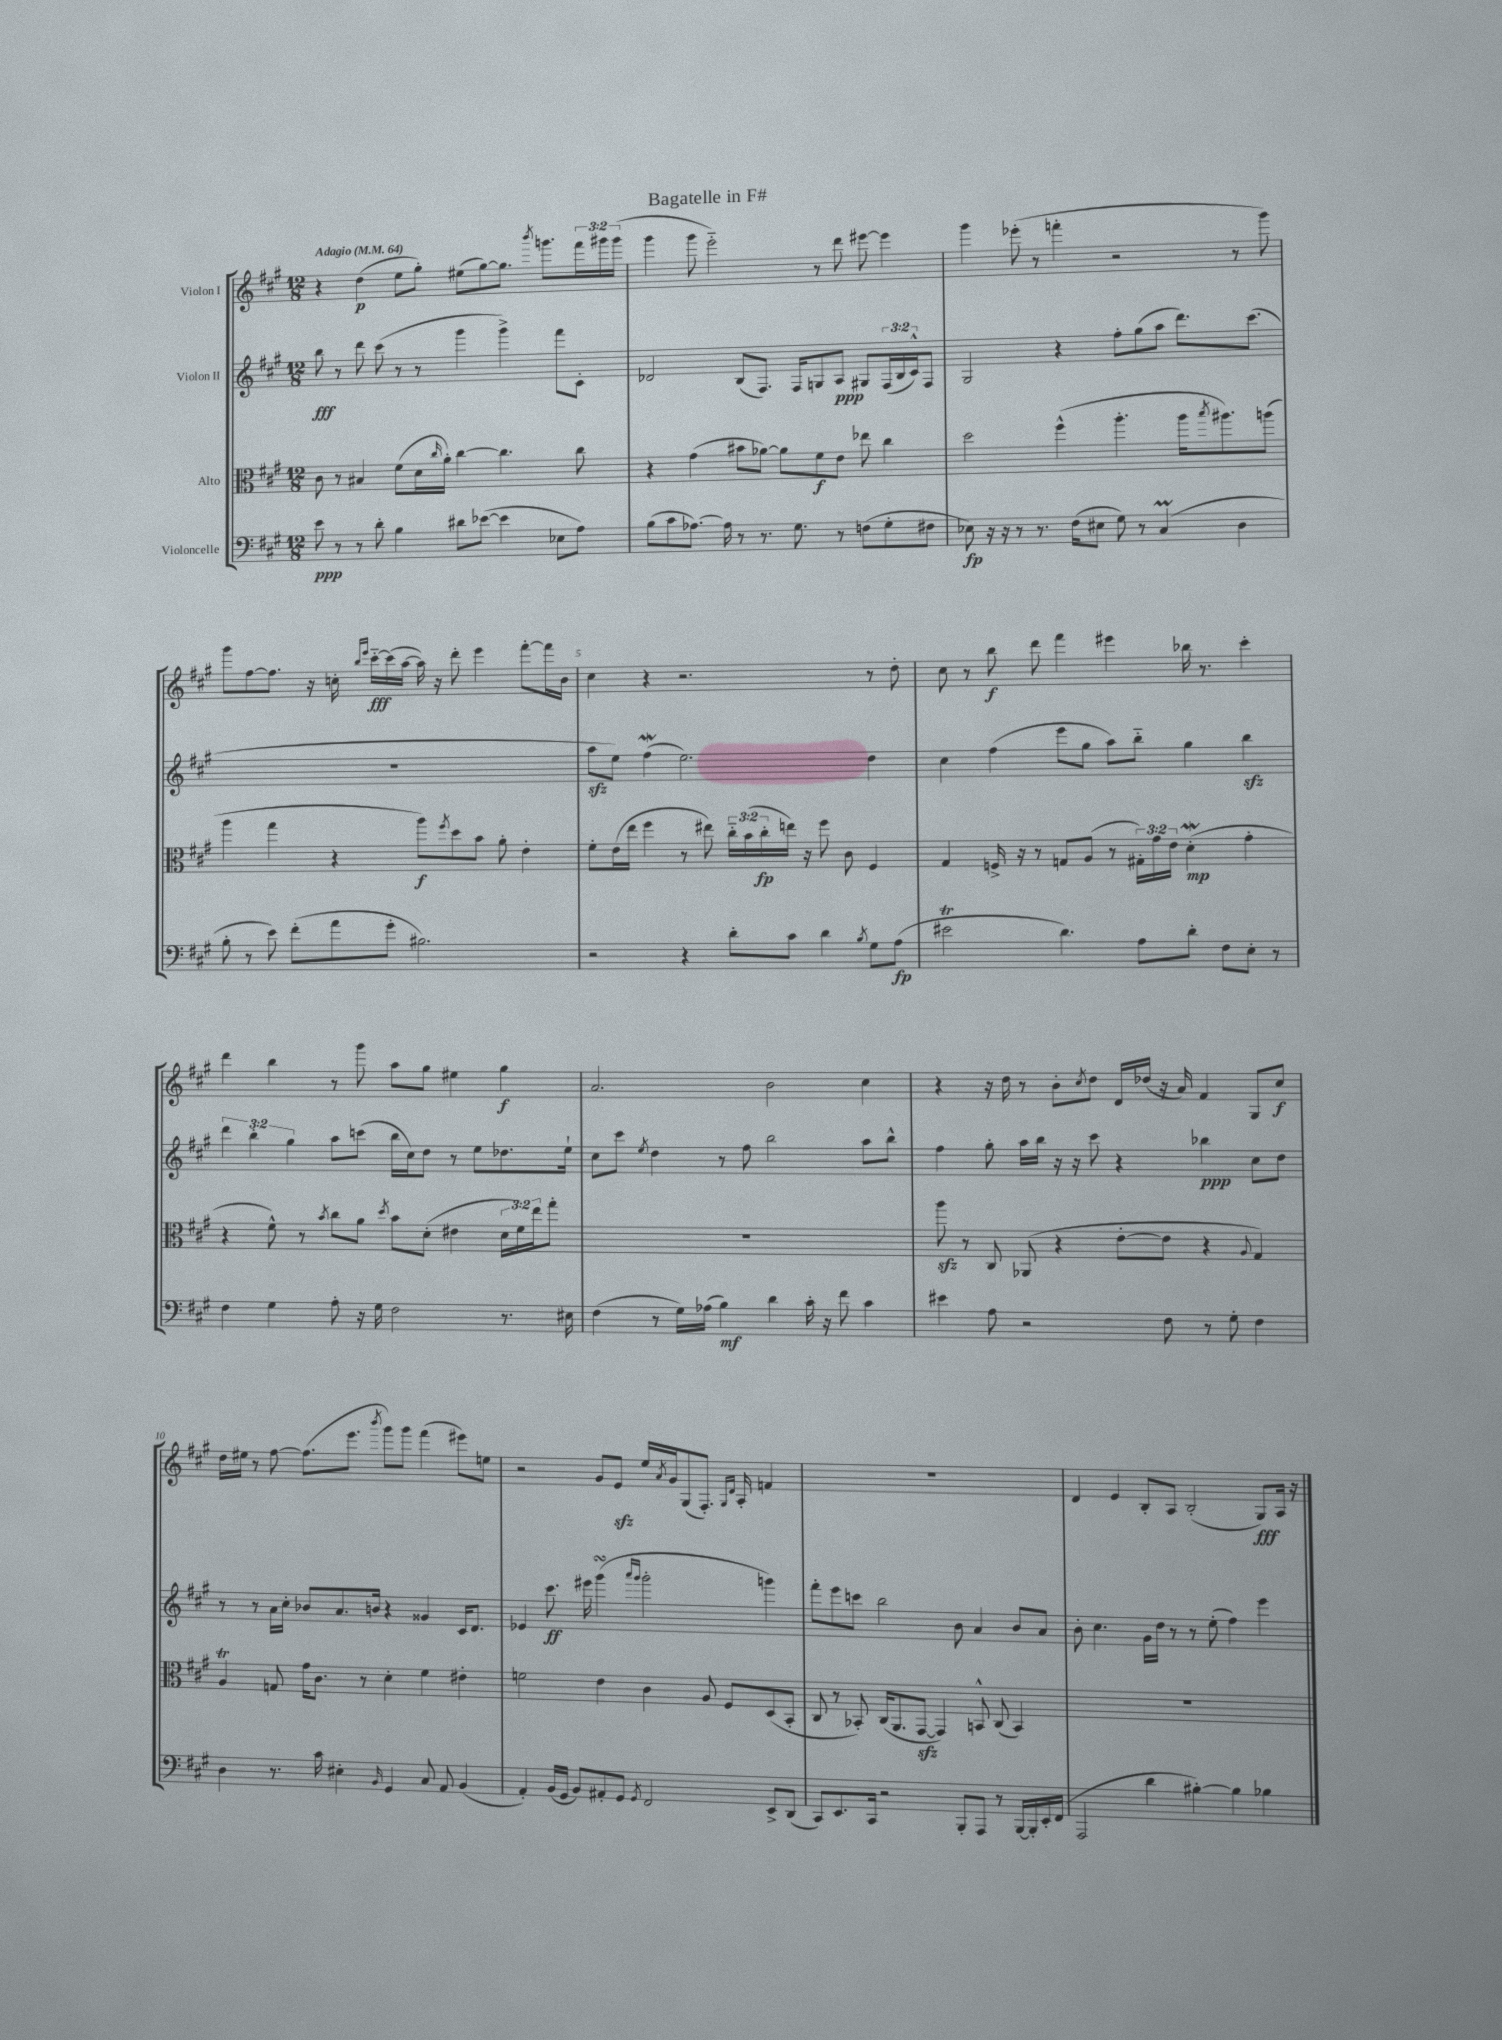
\header { title = "Bagatelle in F#" }
<<
\new StaffGroup <<
\new Staff = "s0" \with { instrumentName = "Violon I" } {
    \clef treble \key a \major \numericTimeSignature \time 12/8 \override Staff.TupletNumber.text = #tuplet-number::calc-fraction-text \tempo "Adagio" 4 = 64
    r4 d''4\p( e''8 gis''8-.) eis''8( gis''8~) gis''8. \acciaccatura { b'''8 } g'''8. \tuplet 3/2 { fis'''16 gis'''16 gis'''16( } |
    gis'''4 gis'''8 e'''2-_) r8 d'''8 eis'''8~ eis'''4 |
    gis'''4 ees'''8-.( r8 f'''4-. r2 r8 gis'''8) |
    gis'''8 fis''8~ fis''8. r16 c''16-. \grace { b''16 e'''16 } cis'''16~-_\fff cis'''16( a''16~ a''16) r16 d'''8-. e'''4 fis'''8~-. fis'''16 b'16 |
    cis''4 r4 r2. r8 d''8-. |
    cis''8 r8 b''8\f d'''8 fis'''4 eis'''4 bes''16 r8. cis'''4-. |
    d'''4 b''4 r8 gis'''8 a''8 gis''8 eis''4 gis''4\f |
    a'2. b'2 cis''4 |
    r4 r16 d''16 r8 b'8-. \acciaccatura { cis''8 } d''8 d'16 des''16( r16 a'16) fis'4 gis8 cis''8\f |
    d''16 eis''16 r8 fis''8~ fis''8.( e'''8. \acciaccatura { b'''8 } gis'''8) gis'''8 fis'''4( eis'''8) e''8 |
    r2 gis'8 e'8\sfz e''16 \acciaccatura { a'8 } gis'16 gis8( fis8.-.) \grace { gis16 d'16 } a16-. f'4 |
    R1. |
    d'4 e'4 b8-. a8 b2-.( gis8\fff) a16 r16 \bar "|." |
}
\new Staff = "s1" \with { instrumentName = "Violon II" } {
    \clef treble \key a \major \numericTimeSignature \time 12/8 \override Staff.TupletNumber.text = #tuplet-number::calc-fraction-text
    b''8\fff r8 d'''8 cis'''8( r8 r8 gis'''4 gis'''4->) fis'''8 cis'8-. |
    des'2 b8( fis8.) fis16 g8 a8\ppp gis8 \tuplet 3/2 { fis16( b16 cis'16-^) } fis8 |
    gis2 r4 fis''8-. gis''8( a''8 d'''8.) cis'''8.( |
    R1. |
    a''8\sfz e''8) fis''4\mordent( e''2.) d''4 |
    cis''4 fis''4( e'''8 gis''8 a''8) b''8-_ gis''4 b''4\sfz |
    \tuplet 3/2 { d'''4 b''4-. gis''4 } a''8 c'''8( b''16 cis''16) d''8 r8 e''8 des''8. e''16-! |
    cis''8 cis'''8 \acciaccatura { e''8 } d''4 r8 fis''8 b''2 a''8 b''8-^ |
    fis''4 gis''8-. a''16 b''16 r16 r16 cis'''8 r4 bes''4\ppp cis''8 d''8 |
    r8 r8 a'16 cis''16-. bes'8 a'8. b'16 r4 gisis'4 cis'16 d'8. |
    ees'4 cis'''8.\ff eis'''16 gis'''4\turn( \grace { a'''16 gis'''16 } gis'''2-. g'''4) |
    fis'''8-. e'''8 c'''8 b''2 b'8 a'4 b'8 a'8 |
    b'8-. cis''4. gis'16 d''16 r8 r8 e''8-.( fis''4) e'''4 \bar "|." |
}
\new Staff = "s2" \with { instrumentName = "Alto" } {
    \clef alto \key a \major \numericTimeSignature \time 12/8 \override Staff.TupletNumber.text = #tuplet-number::calc-fraction-text
    cis'8 r8 bis4 fis'8( d'16 \grace { cis''16 } a'16-.) cis''4~ cis''4. cis''8 |
    r4 gis'4( bis'8 aes'8~) aes'8 fis'8\f e'8 ees''8 cis''4 |
    d''2 fis''4-^( a''4.-. a''16 \acciaccatura { b''8 } ais''8.) a''8( |
    a''4 gis''4 r4 a''8\f) \acciaccatura { fis''8 } d''8 b'8 a'8-. e'4-. |
    fis'8-. e'16( e''16 fis''4 r8 eis''8) \tuplet 3/2 { cis''16-_ b'16( cis''16-.\fp } e''16) r16 fis''8 cis'8 fis4 |
    gis4 f16-> r16 r8 g8 a8( r8 \tuplet 3/2 { gis16-.) gis'16 e'16 } d'4-.\mordent\mp( gis'4-. |
    r4 fis'8-^) r8 \acciaccatura { b'8 } cis''8 a'8 \acciaccatura { d''8 } b'8 d'8-.( eis'4 \tuplet 3/2 { d'16 fis'16) e''16 } gis''8-. |
    R1. |
    a''8\sfz r8 cis8 aes,8( r4 e'8~-. e'8 r4 \appoggiatura { a8 } gis4) |
    a4\trill g8 gis'16 cis'8. r8 d'4-. fis'4 eis'4-. |
    f'2 e'4 cis'4 a8 fis8 d8( b,8-. |
    cis8 r8 bes,8-.) cis16( a,8. gis,8~\sfz gis,4) b,8-^ cis8( b,4) |
    R1. \bar "|." |
}
\new Staff = "s3" \with { instrumentName = "Violoncelle" } {
    \clef bass \key a \major \numericTimeSignature \time 12/8
    e'8\ppp r8 r8 d'8-. b4 dis'8 ees'8~( ees'4 ees8 a8) |
    b8( cis'8 aes8.~) aes16 r8 r8. gis8. r8 f8( gis8-. fis8 |
    ees8\fp) r16 r16 r8 r8. fis16( eis8 gis8) r8 cis4\prall( d4 |
    b8-. r8 e'8) fis'8-.( a'8 gis'8-. bis2.) |
    r2 r4 d'8-. cis'8 d'4 \acciaccatura { b8 } gis8 a8\fp( |
    eis'2\trill d'4.) a8 d'8-. fis8 e8-. r8 |
    fis4 gis4 a8-. r16 gis16 fis2 r8. eis16 |
    fis4( r8 gis16) aes16( b4\mf) d'4 cis'16-. r16 fis'8 cis'4 |
    eis'4 a8 r2 fis8 r8 gis8-. fis4 |
    d4 r8. cis'16 eis4-. \grace { b,16 } gis,4 cis8 a,8 b,4( |
    a,4-.) b,16( gis,16 b,8) ais,8-. gis,8 \acciaccatura { gis,8 } fis,2 e,8-> d,8( |
    cis,8) e,8. cis,16 r2 b,,8-. a,,8 r8 b,,16~ b,,16-. e,16-. fis,16( |
    a,,2 d'4 bis4~-.) bis4 bes4 \bar "|." |
}
>>
>>
\layout { \context { \Score \override BarNumber.break-visibility = ##(#f #t #t) barNumberVisibility = #(every-nth-bar-number-visible 5) } }
